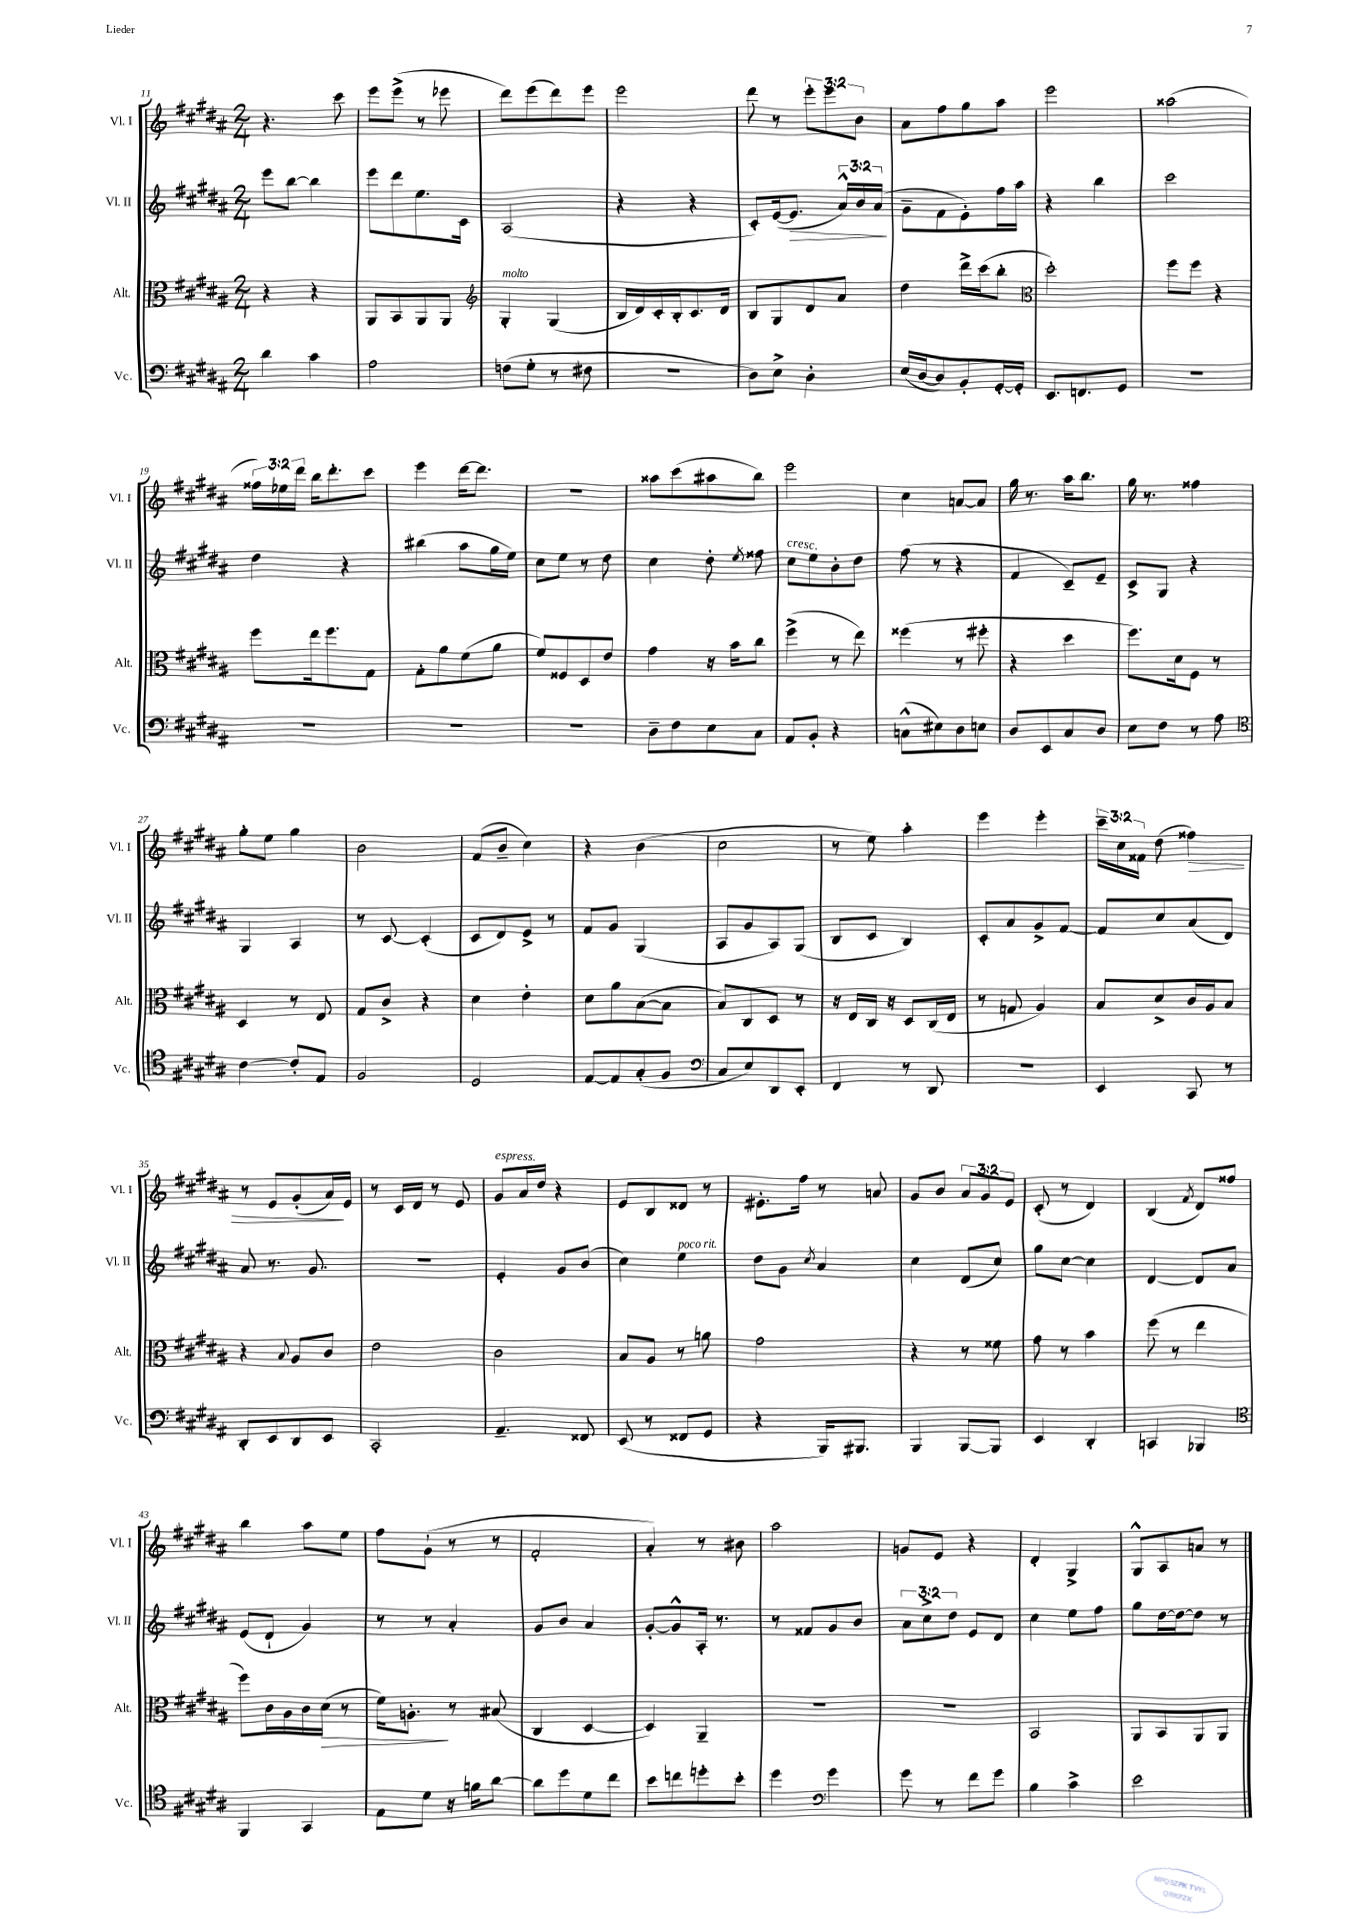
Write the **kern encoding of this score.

**kern	**kern	**kern	**kern
*staff4	*staff3	*staff2	*staff1
*clefF4	*clefC3	*clefG2	*clefG2
*k[f#c#g#d#a#]	*k[f#c#g#d#a#]	*k[f#c#g#d#a#]	*k[f#c#g#d#a#]
*M2/4	*M2/4	*M2/4	*M2/4
4d#	4r	8eee	4.r
.	.	[8bb	.
4c#	4r	4bb]	.
.	.	.	8ccc#
=	=	=	=
2A#	8AA#	8eee	8eee
.	8BB	8ddd#	(8eee^
.	8AA#	8.ee	8r
.	8AA#	.	8eee-
.	.	16c#	.
=	=	=	=
*	*clefG2	*	*
(8F	4G#'	(2A#	8ddd#)
8G#'	.	.	(8eee
8r	(4G#	.	8ddd#)
8F#	.	.	8eee
=	=	=	=
2r	16B	4r	2eee
.	16d#)	.	.
.	16c#'	.	.
.	16B'	.	.
.	8.c#	4r	.
.	16d#	.	.
=	=	=	=
8D#)	8B	8c#')	8ddd#
8E^	8G#	([16e	8r
.	.	8.e]	.
4D#'	8d#	.	12eee'
.	.	.	12eee
.	8a#	24a#^^)	.
.	.	24b	12b
.	.	(24a#	.
=	=	=	=
(16E	4dd#	8g#~	8a#
[16D#	.	.	.
8D#])	.	8f#	8ff#
8BB'	16ddd#^	8e')	8gg#
.	(16ccc#	.	.
[16GG#'	8bb'	16ff#	8aa#
16GG#']	.	16aa#	.
=	=	=	=
*	*clefC3	*	*
8.EE	2dd#')	4r	2eee
8.FF	.	.	.
.	.	4bb	.
8GG#	.	.	.
=	=	=	=
2r	8ff#	2ccc#	(2aa##
.	8ff#	.	.
.	4r	.	.
=	=	=	=
2r	8ff#	4dd#	24ff##)
.	.	.	24ee-
.	.	.	24ddd#
.	16ee	.	16bb
.	8.ff#	.	8.ddd#'
.	.	4r	.
.	8G#	.	8ccc#
=	=	=	=
2r	8G#'	(4bb#	4eee
.	8a#	.	.
.	(8f#	8aa#	[16ddd#
.	.	.	8.ddd#]
.	8a#	16gg#	.
.	.	16ee)	.
=	=	=	=
2r	8f#)	8cc#	2r
.	8F##	8ee	.
.	8D#	8r	.
.	8e	8dd#	.
=	=	=	=
8D#~	4g#	4cc#	8aa##
8F#	.	.	(8ccc#
8E	16r	8dd#'	8aa#
.	16b	.	.
.	.	8qee	.
8C#	8cc#	8ff##	8bb)
=	=	=	=
8AA#	(4ff#^	8cc#	2eee
8BB'	.	8ee	.
4r	8r	8b'	.
.	8ee)	8dd#	.
=	=	=	=
(8C^^	(4ff##	(8ff#	4cc#
8E#)	.	8r	.
8D#	8r	4r	[8a
8E	8ff#'	.	8a]
=	=	=	=
8D#	4r	4f#	16gg#
.	.	.	8.r
8EE	.	.	.
8C#	4dd#	8c#~)	16aa#
.	.	.	8.bb
8D#	.	8e~	.
=	=	=	=
8E	8.ff#)	8c#^	16gg#
.	.	.	8.r
8F#	.	8G#	.
.	16d#	.	.
8r	8F#	4r	4ff##
8A#	8r	.	.
=	=	=	=
*clefC4	*	*	*
[4c#	4D#	4G#	8gg#'
.	.	.	8ee
8c#']	8r	4A#	4gg#
8E	8E	.	.
=	=	=	=
2F#	8G#	8r	2b
.	8c#^	[8c#	.
.	4r	(4c#']	.
=	=	=	=
2D#	4d#	8c#	(8f#
.	.	8d#)	8b~
.	4e'	8e^	4cc#)
.	.	8r	.
=	=	=	=
[8E	8d#	8f#	4r
8E]	8a#	8g#	.
(8G#'	([8B	(4G#	(4b
8F#	8B]	.	.
=	=	=	=
*clefF4	*	*	*
8C#	8B)	8A#	2cc#
8E)	8C#	8g#	.
8DD#	8D#	8A#)	.
8EE'	8r	(8G#	.
=	=	=	=
4FF#	16r	8B	8r
.	16E	.	.
.	16C#	8c#	8ee)
.	16r	.	.
8r	8D#	4B)	4aa#'
8DD#	(16C#	.	.
.	16E	.	.
=	=	=	=
2r	8r	8c#'	4eee
.	8G	8a#	.
.	4A#)	8g#^	4eee'
.	.	[8f#	.
=	=	=	=
4EE	8B	8f#]	24ccc#~
.	.	.	24cc#
.	.	.	24f##
.	8d#^	8cc#	(8dd#
8CC#	16c#	(8a#	4ff##)
.	16A#	.	.
8r	8B	8d#)	.
=	=	=	=
8DD#'	4r	8a#	8r
8EE	.	8.r	8e
.	8qqB	.	.
8DD#	8A#	.	(8g#'
.	.	8.g#	.
8EE	8c#	.	16a#)
.	.	.	16e
=	=	=	=
2CC#'	2e	2r	8r
.	.	.	16c#
.	.	.	16d#
.	.	.	8r
.	.	.	8e
=	=	=	=
4.AA#~	2c#	4e'	8g#
.	.	.	16a#
.	.	.	16dd#
.	.	8g#	4r
8FF##	.	(8b	.
=	=	=	=
(8EE	8B	4cc#)	8e
8r	8A#	.	8B
8FF##	8r	4ee	8d##
8GG#	8a	.	8r
=	=	=	=
4r	2g#	8dd#	8.e#'
.	.	8g#	.
.	.	.	16ff#
.	.	8qcc#	.
16BBB)	.	4a#	8r
8.BBB#	.	.	.
.	.	.	8a
=	=	=	=
4BBB	4r	4cc#	8g#
.	.	.	8b
[8BBB	8r	(8d#	12a#
.	.	.	12g#
8BBB]	8f##	8cc#)	.
.	.	.	12e
=	=	=	=
4EE	8g#	8gg#	(8c#'
.	8r	[8cc#	8r
4DD#'	4b	4cc#]	4d#)
=	=	=	=
4CC	(8ff#	[4d#	(4B
.	8r	.	.
.	.	.	8qf#
4BBB-	4ee	8d#]	8d#)
.	.	8a#	8ff##
=	=	=	=
*clefC4	*	*	*
4FF#	8ff#)	(8e	4bb
.	16c#	8d#`	.
.	16A#	.	.
4GG#	16c#	4g#)	8aa#
.	(16d#	.	.
.	8r	.	8ee
=	=	=	=
8E	16f#)	8r	8ff#
.	8.A'	.	.
8d#	.	8r	(8g#`
16r	8r	4a#'	8r
16f	.	.	.
[8a#	(8B#	.	8r
=	=	=	=
8a#]	4C#	8g#	2f#'
8dd#	.	8b	.
8d#	[4D#	4a#	.
8cc#	.	.	.
=	=	=	=
8b	4D#])	[8g#'	4a#')
8cc	.	8g#^^]	.
8dd'	4AA#~	16A#'	8r
.	.	8.r	.
8b'	.	.	8b#
=	=	=	=
4dd#	2r	8r	2aa#
.	.	8f##	.
*clefF4	*	*	*
4g#	.	8g#	.
.	.	8b	.
=	=	=	=
8g#	2r	12a#	8g
.	.	12cc#^	.
8r	.	.	8e
.	.	12dd#	.
8f#	.	8e	4r
8g#	.	8d#	.
=	=	=	=
4B	2BB	4cc#	4d#'
4c#^	.	8ee	4G#^
.	.	8ff#	.
=	=	=	=
2e	8AA#	8gg#	8G#^^
.	8BB	[16dd#	8A#
.	.	16dd#_	.
.	8AA#	8dd#]	8a
.	8AA#	8r	8r
==	==	==	==
*-	*-	*-	*-
